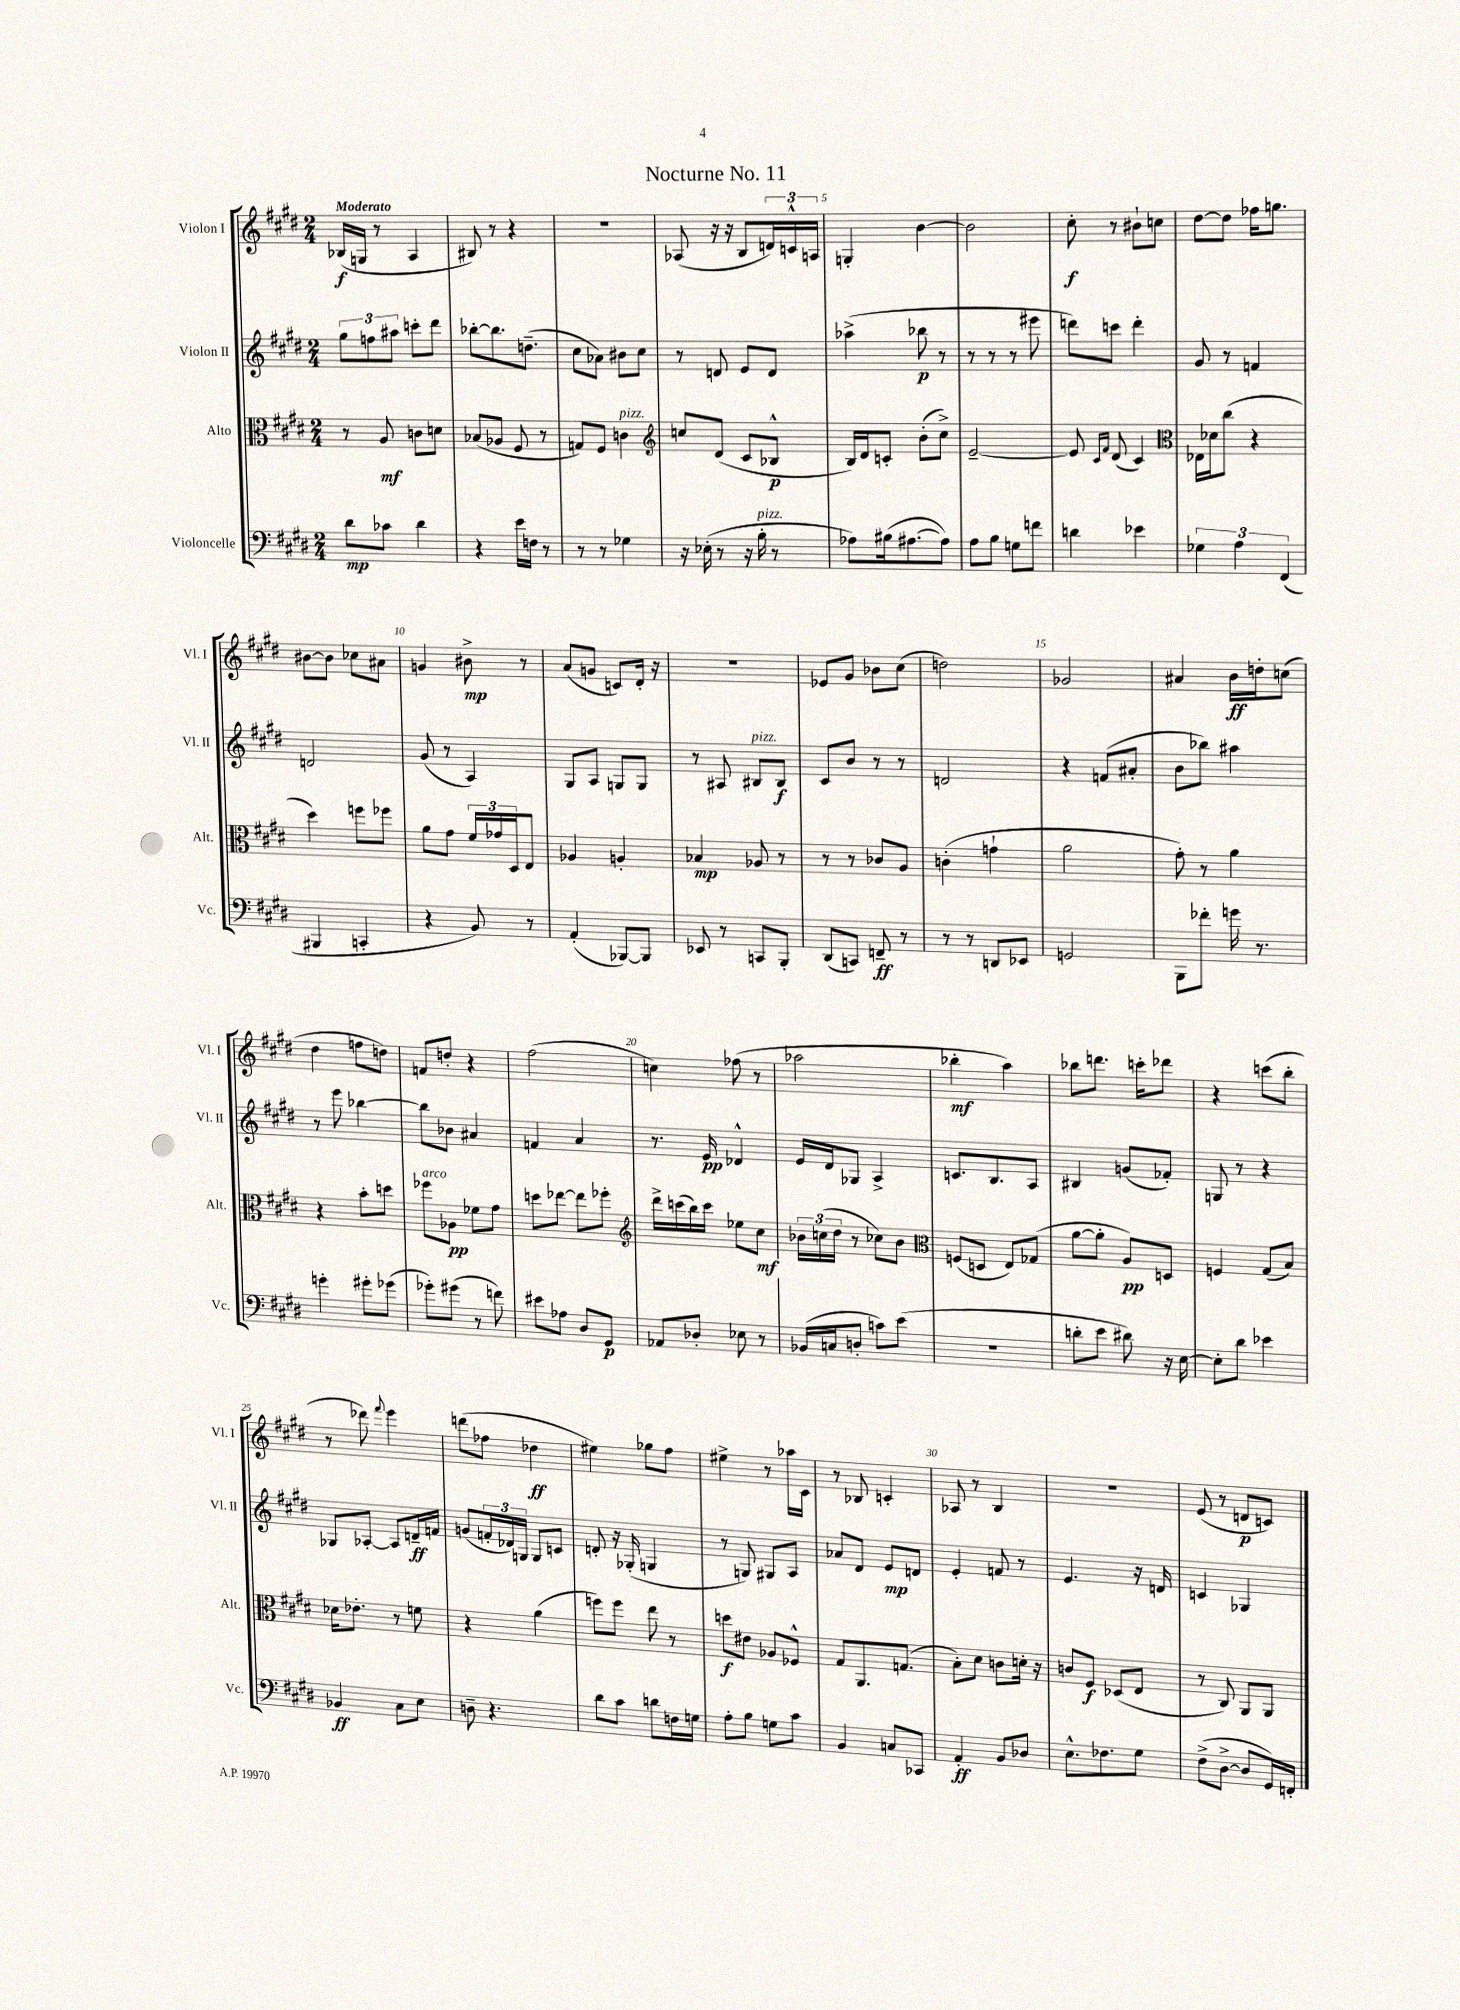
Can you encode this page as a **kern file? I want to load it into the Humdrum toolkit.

**kern	**dynam	**kern	**dynam	**kern	**dynam	**kern	**dynam
*part4	*part4	*part3	*part3	*part2	*part2	*part1	*part1
*staff4	*staff4	*staff3	*staff3	*staff2	*staff2	*staff1	*staff1
*I"Violoncelle	*	*I"Alto	*	*I"Violon II	*	*I"Violon I	*
*I'Vc.	*	*I'Alt.	*	*I'Vl. II	*	*I'Vl. I	*
*clefF4	*	*clefC3	*	*clefG2	*	*clefG2	*
*k[f#c#g#d#]	*	*k[f#c#g#d#]	*	*k[f#c#g#d#]	*	*k[f#c#g#d#]	*
*M2/4	*	*M2/4	*	*M2/4	*	*M2/4	*
=1	=1	=1	=1	=1	=1	=1	=1
!	!	!	!	!	!	!LO:TX:a:B:t=Moderato	!
8d#\L	mp	8r	.	12gg#\L	.	(16B-X/LL	f
.	.	.	.	.	.	16Gn/JJ	.
.	.	.	.	12ffn\	.	.	.
8c-X\J	.	8A/	mf	.	.	8r	.
.	.	.	.	12aa#X\J	.	.	.
4d#\	.	8cn\L	.	8cccn'\L	.	4A/	.
.	.	8dn\J	.	8ddd#\J	.	.	.
=2	=2	=2	=2	=2	=2	=2	=2
4r	.	(8B-X/L	.	[8bb-X'\L	.	8B#X/)	.
.	.	8A-X/J	.	8.bb-\]	.	8r	.
16e\LL	.	8F#/	.	.	.	4r	.
16Fn\JJ	.	.	.	(8.ddn~\J	.	.	.
8r	.	8r	.	.	.	.	.
=3	=3	=3	=3	=3	=3	=3	=3
8r	.	8Gn/L)	.	8cc#\L	.	2r	.
8r	.	8F#/J	.	8a-X\J)	.	.	.
!	!	!LO:TX:a:i:t=pizz.	!	!	!	!	!
4G-X\	.	4cn\	.	8b#X\L	.	.	.
.	.	.	.	8cc#\J	.	.	.
=4	=4	=4	=4	=4	=4	=4	=4
*	*	*clefG2	*	*	*	*	*
16r	.	8ccn/L	.	8r	.	(8A-X/	.
(16E-X'\	.	.	.	.	.	.	.
8r	.	(8d#/J	.	8dn/	.	16r	.
.	.	.	.	.	.	16r	.
16r	.	8c#/L	.	8e/L	.	8B/L	.
!LO:TX:a:i:t=pizz.	!	!	!	!	!	!	!
16B'\	.	.	.	.	.	.	.
8r	.	8B-X^^/J	p	8d/J	.	24dn/L)	.
.	.	.	.	.	.	24cn^^/	.
.	.	.	.	.	.	24An/JJ	.
=5	=5	=5	=5	=5	=5	=5	=5
8A-X\L)	.	16B/LL)	.	(4aa-X^\	.	4Gn'/	.
.	.	16d#/J	.	.	.	.	.
(16B#X\k	.	8cn'/J	.	.	.	.	.
[8.A#X\	.	.	.	.	.	.	.
.	.	(8b'\L	.	8bb-X\	p	[4b\	.
8A#\J])	.	8cc#^\J)	.	8r	.	.	.
=6	=6	=6	=6	=6	=6	=6	=6
8A\L	.	[2e~/	.	8r	.	2b\]	.
8B\J	.	.	.	8r	.	.	.
8Gn\L	.	.	.	8r	.	.	.
8fn\J	.	.	.	8eee#X\	.	.	.
=7	=7	=7	=7	=7	=7	=7	=7
4dn\	.	8e/]	.	8dddn\L)	.	8cc#'\	f
.	.	16qqc#/LL	.	.	.	.	.
.	.	16qqf#/JJ	.	.	.	.	.
.	.	(8d#/	.	8cccn\J	.	8r	.
4e-X\	.	4c#/)	.	4ddd'\	.	8b#X`\L	.
.	.	.	.	.	.	8ccn\J	.
=8	=8	=8	=8	=8	=8	=8	=8
*	*	*clefC3	*	*	*	*	*
6G-X\	.	16E-X\LL	.	8g#/	.	[8dd#\L	.
.	.	16d-X\J	.	.	.	.	.
.	.	(8cc#\J	.	8r	.	8dd#\J]	.
6A\	.	.	.	.	.	.	.
.	.	4r	.	4fn/	.	16ff-X\KL	.
.	.	.	.	.	.	8.ggn\J	.
(6FF#/	.	.	.	.	.	.	.
!!LO:LB:g=z
=9	=9	=9	=9	=9	=9	=9	=9
4BBB#X/	.	4dd#\)	.	2dn/	.	[8b#X\L	.
.	.	.	.	.	.	8b#\J]	.
4CCn'/	.	8ffn\L	.	.	.	8cc-X\L	.
.	.	8ff-X\J	.	.	.	8a#X\J	.
=10	=10	=10	=10	=10	=10	=10	=10
4r	.	8a\L	.	(8g#/	.	4gn/	.
.	.	8g#\J	.	8r	.	.	.
8BB/)	.	24f#/LL	.	4A/)	.	8b#X^\	mp
.	.	24g-X/	.	.	.	.	.
.	.	24D#/J	.	.	.	.	.
8r	.	8E/J	.	.	.	8r	.
=11	=11	=11	=11	=11	=11	=11	=11
(4AA'/	.	4A-X/	.	8G#/L	.	(8a/L	.
.	.	.	.	8A/J	.	8gn/J	.
[8BBB-X/L)	.	4An'/	.	8Gn/L	.	8cn/L)	.
8BBB-/J]	.	.	.	8G/J	.	16d#'/Jk	.
.	.	.	.	.	.	16r	.
=12	=12	=12	=12	=12	=12	=12	=12
8EE-X/	.	4B-X/	mp	8r	.	2r	.
8r	.	.	.	8A#X/	.	.	.
!	!	!	!	!LO:TX:a:i:t=pizz.	!	!	!
8CCn/L	.	8A-X/	.	8B#X/L	.	.	.
8BBB'/J	.	8r	.	8B#/J	f	.	.
=13	=13	=13	=13	=13	=13	=13	=13
(8DD#/L	.	8r	.	8c#/L	.	8e-X/L	.
8CCn/J)	.	8r	.	8b/J	.	8g#/J	.
8FFn~/	ff	8c-X/L	.	8r	.	8b-X\L	.
8r	.	8A/J	.	8r	.	(8cc#\J	.
=14	=14	=14	=14	=14	=14	=14	=14
8r	.	(4cn'\	.	2dn/	.	2ddn\)	.
8r	.	.	.	.	.	.	.
8DDn/L	.	4gn`\	.	.	.	.	.
8EE-X/J	.	.	.	.	.	.	.
=15	=15	=15	=15	=15	=15	=15	=15
2GGn/	.	2a\	.	4r	.	2g-X/	.
.	.	.	.	(8fn/L	.	.	.
.	.	.	.	8a#X'/J	.	.	.
=16	=16	=16	=16	=16	=16	=16	=16
8BBB\L	.	8g#'\)	.	8b\L	.	4a#X/	.
8f-X'\J	.	8r	.	8bb-X\J)	.	.	.
16gn\	.	4a\	.	4aa#X\	.	16b\LL	ff
8.r	.	.	.	.	.	16ddn'\J	.
.	.	.	.	.	.	(8ccn\J	.
!!LO:LB:g=z
=17	=17	=17	=17	=17	=17	=17	=17
4gn'\	.	4r	.	8r	.	4dd#\	.
.	.	.	.	8eee\	.	.	.
8g#X'\L	.	8b'\L	.	[4bb-X\	.	8ffn\L	.
(8g-X\J	.	8ddn\J	.	.	.	8ddn\J)	.
=18	=18	=18	=18	=18	=18	=18	=18
!	!	!LO:TX:a:i:t=arco	!	!	!	!	!
8g-X'\L)	.	8ff-X\L	.	8bb-\L]	.	8fn/L	.
(8g#X\J	.	8A-X\J	pp	8b-X\J	.	8ddn'/J	.
8r	.	8f-X\L	.	4a#X/	.	4r	.
8fn\)	.	8g#\J	.	.	.	.	.
=19	=19	=19	=19	=19	=19	=19	=19
8e#X\L	.	8ddn\L	.	4fn/	.	(2ff#\	.
8A-X\J	.	[8ee-X\J	.	.	.	.	.
8D#/L	.	8ee-\L]	.	4a/	.	.	.
8GG#/J	p	8ff-X'\J	.	.	.	.	.
=20	=20	=20	=20	=20	=20	=20	=20
*	*	*clefG2	*	*	*	*	*
8AA-X/L	.	16ddd#^\LL	.	8.r	.	4ccn\)	.
.	.	(16cccn\	.	.	.	.	.
8D-X'/J	.	16bb\)	.	.	.	.	.
.	.	16ccc\JJ	.	16e/	pp	.	.
8E-X\	.	8ee-X\L	.	4d-X^^/	.	(8ff-X\	.
8r	.	8cc#\J	mf	.	.	8r	.
=21	=21	=21	=21	=21	=21	=21	=21
(16BB-X/LL	.	24b-X\LL	.	16e/LL	.	2aa-X\	.
.	.	(24ccn\	.	.	.	.	.
16Cn/J	.	.	.	16d#/J	.	.	.
.	.	24dd#\JJ	.	.	.	.	.
8Dn'/J	.	8r	.	8G-X/J	.	.	.
8cn\L)	.	8cc-X\L)	.	4A^/	.	.	.
(8e\J	.	8b-\J	.	.	.	.	.
=22	=22	=22	=22	=22	=22	=22	=22
*	*	*clefC3	*	*	*	*	*
2r	.	(8Fn/L	.	8.cn/L	.	4bb-X'\	mf
.	.	8Dn/J	.	.	.	.	.
.	.	.	.	8.B/	.	.	.
.	.	8E/L)	.	.	.	4aa\)	.
.	.	(8G-X/J	.	8A/J	.	.	.
=23	=23	=23	=23	=23	=23	=23	=23
8dn'\L	.	[8a\L	.	4B#X/	.	8bb-X\L	.
8e\J	.	8a'\J]	.	.	.	8.dddn\J	.
8d#X\)	.	8A/L)	pp	(8gn/L	.	.	.
.	.	.	.	.	.	16cccn'\KL	.
16r	.	8Dn/J	.	8f-X'/J)	.	8ddd-X\J	.
[16E\	.	.	.	.	.	.	.
=24	=24	=24	=24	=24	=24	=24	=24
8E'\L]	.	4Fn/	.	8Gn/	.	4r	.
8d#\J	.	.	.	8r	.	.	.
4e-X\	.	(8G#/L	.	4r	.	(8cccn\L	.
.	.	8B/J)	.	.	.	8bb'\J	.
!!LO:LB:g=z
=25	=25	=25	=25	=25	=25	=25	=25
4BB-X/	ff	16d-X\KL	.	8G-X/L	.	8r	.
.	.	8.e-X'\J	.	.	.	.	.
.	.	.	.	[8A-X'/J	.	8ddd-X\)	.
.	.	.	.	.	.	8qqfff#/	.
8C#\L	.	8r	.	8A-/L]	.	4eee\	.
8E\J	.	8fn\	.	16dn~/L	ff	.	.
.	.	.	.	16fn/JJ	.	.	.
=26	=26	=26	=26	=26	=26	=26	=26
8Dn~\	.	4r	.	(8gn/L	.	(8dddn\L	.
4.r	.	.	.	24fn'/L	.	8ff-X\J	.
.	.	.	.	24d-X/)	.	.	.
.	.	.	.	24Gn/JJ	.	.	.
.	.	(4a\	.	8G/L	.	4dd-X\	ff
.	.	.	.	8cn/J	.	.	.
=27	=27	=27	=27	=27	=27	=27	=27
8d#\L	.	8ffn\L)	.	8dn'/	.	4ee#X\)	.
8c#\J	.	8ff\J	.	16r	.	.	.
.	.	.	.	(16G-X'/	.	.	.
8dn\L	.	8ee\	.	4Gn/	.	8gg-X\L	.
16Fn\L	.	8r	.	.	.	8ff#\J	.
16Gn\JJ	.	.	.	.	.	.	.
=28	=28	=28	=28	=28	=28	=28	=28
8A'\L	.	8ddn\L	f	8r	.	4ee#X^\	.
8B\J	.	8e#X\J	.	8Gn/)	.	.	.
8Gn\L	.	8A-X/L	.	8G#X/L	.	8r	.
8c#\J	.	8F-X^^/J	.	8A/J	.	16aa-X\LL	.
.	.	.	.	.	.	16c#\JJ	.
=29	=29	=29	=29	=29	=29	=29	=29
4BB/	.	8G#/L	.	8a-X/L	.	8r	.
.	.	8.AA/	.	8d#/J	.	8B-X/	.
8Cn/L	.	.	.	8e/L	mp	4cn'/	.
.	.	(8.Gn/J	.	.	.	.	.
8CC-X/J	.	.	.	8dn/J	.	.	.
=30	=30	=30	=30	=30	=30	=30	=30
4AA'/	ff	8B'\L)	.	4e'/	.	8A-X/	.
.	.	8d#\J	.	.	.	8r	.
8BB/L	.	8cn\L	.	8fn/	.	4B/	.
8D-X/J	.	16dn'\Jk	.	8r	.	.	.
.	.	16r	.	.	.	.	.
=31	=31	=31	=31	=31	=31	=31	=31
8.E^^\L	.	8cn/L	.	4.e/	.	2r	.
.	.	8F#/J	f	.	.	.	.
8.F-X\	.	.	.	.	.	.	.
.	.	(8D-X/L	.	.	.	.	.
8G#\J	.	8E/J	.	16r	.	.	.
.	.	.	.	16dn/	.	.	.
=32	=32	=32	=32	=32	=32	=32	=32
(8F#^\L	.	8r	.	4cn/	.	(8e/	.
[8D#^\J	.	8C#/)	.	.	.	8r	.
8D#/L]	.	8AA/L	.	4G-X/	.	8dn/L	p
16GG#/L)	.	8AA/J	.	.	.	8cn/J)	.
16FFn'/JJ	.	.	.	.	.	.	.
==	==	==	==	==	==	==	==
*-	*-	*-	*-	*-	*-	*-	*-
